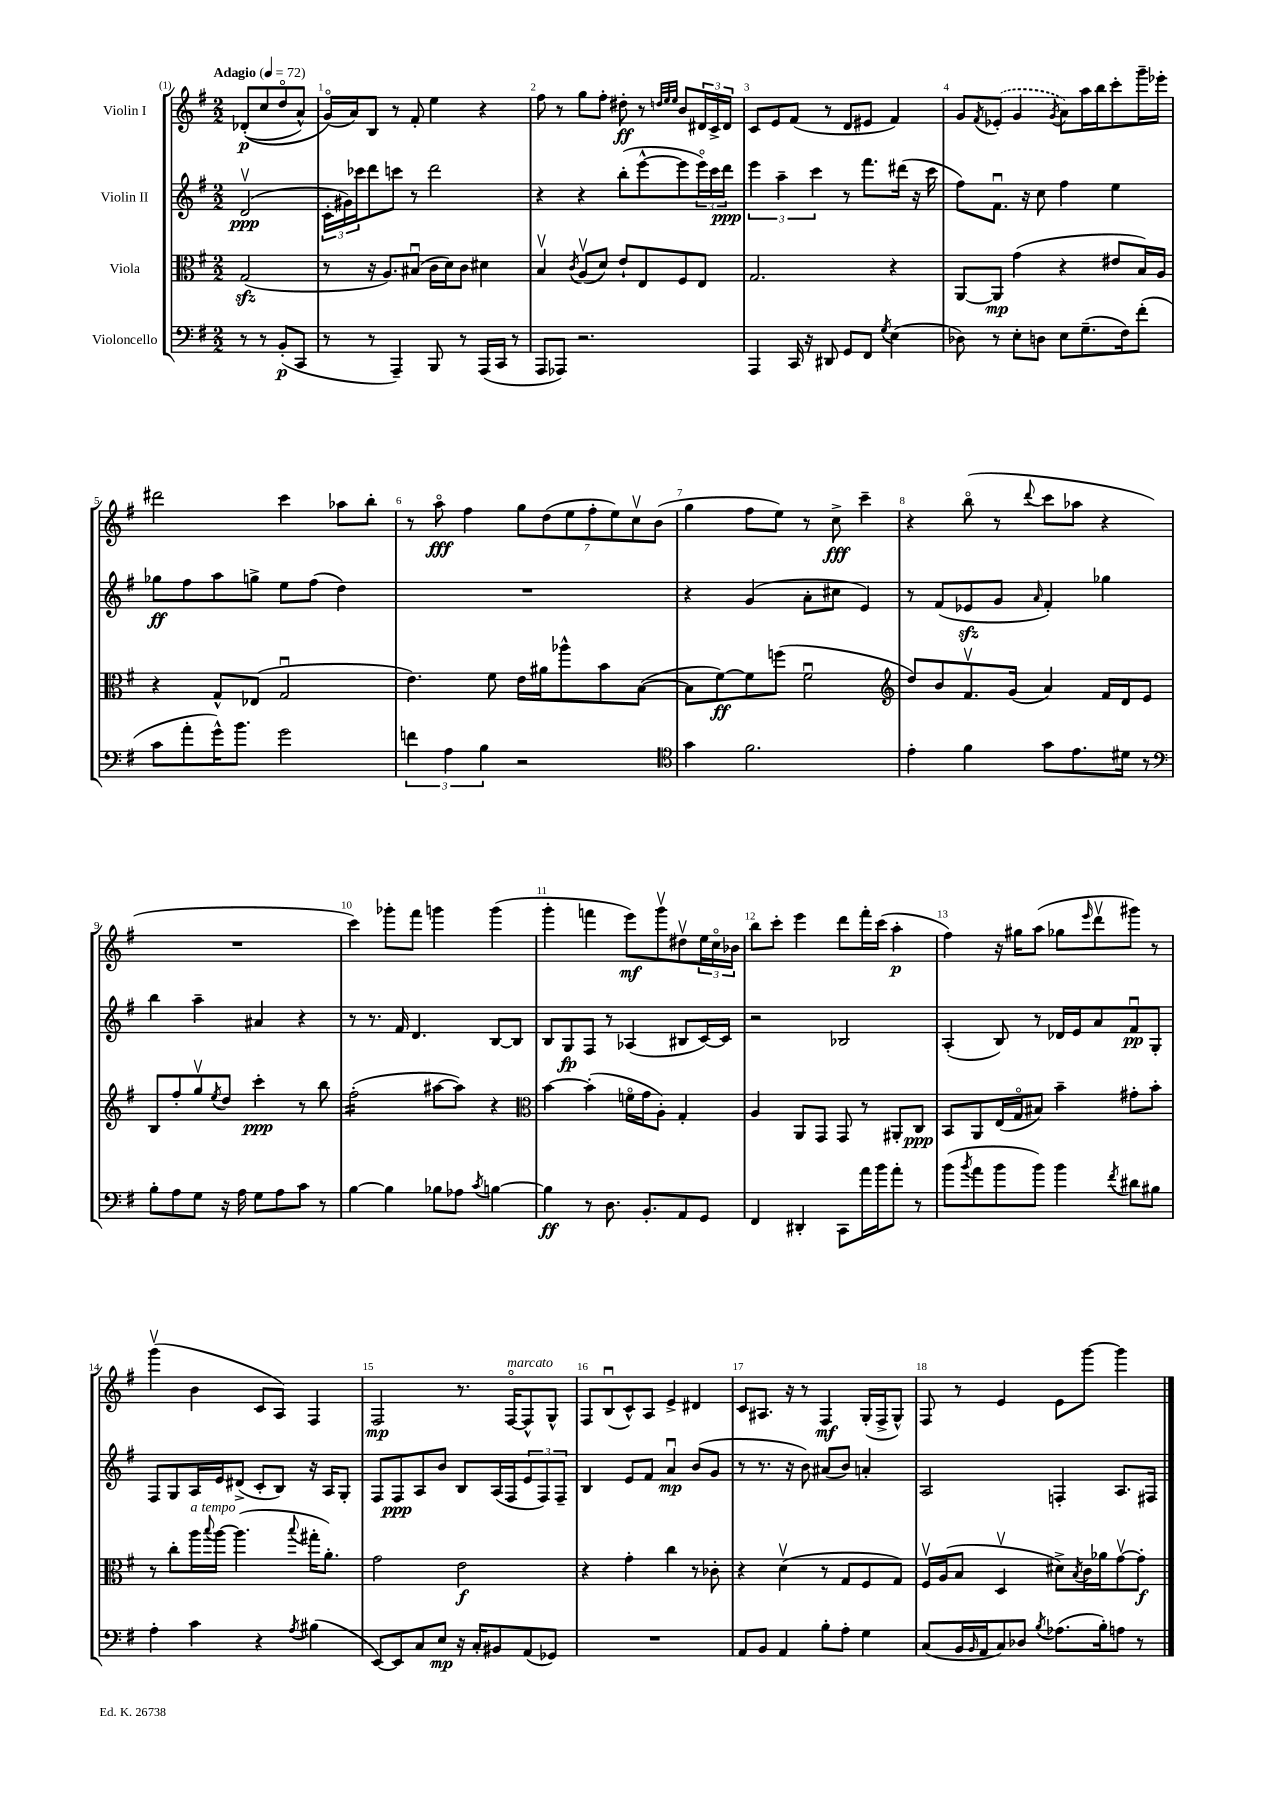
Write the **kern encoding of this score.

**kern	**kern	**kern	**kern
*staff4	*staff3	*staff2	*staff1
*clefF4	*clefC3	*clefG2	*clefG2
*k[f#]	*k[f#]	*k[f#]	*k[f#]
*M2/2	*M2/2	*M2/2	*M2/2
*MM72	*MM72	*MM72	*MM72
8r	(2G	(2dv	&((8d-'
8r	.	.	8cc
(8BB'	.	.	8ddo
8CC	.	.	8a^^)
=	=	=	=
8r	8r	24c'	(16go&)
.	.	24g#)	.
.	.	.	16a)
.	.	24ccc-	.
8r	16r	8ddd	8B
.	8.A)	.	.
4AAA~)	.	8ccc	8r
.	(8B#u	8r	8f#'
8BBB	16c	2ddd	4ee
.	16d)	.	.
8r	8c	.	.
(16AAA	4d#	.	4r
16CC	.	.	.
8r	.	.	.
=	=	=	=
8AAA	4Bv	4r	8ff#
8AAA-)	.	.	8r
.	8qc	.	.
2.r	(8Av	4r	8gg
.	8d)	.	8ff#'
.	8e`	(8bb'	8dd#'
.	8E	[8eee^^	8r
.	.	.	32qqdd
.	.	.	32qqee
.	.	.	32qqee
.	8F#	8eee]	8b
.	8E	24eeeo)	24d#
.	.	24ccc	24c^
.	.	24ddd	24d#
=	=	=	=
4AAA	2.G	6eee	8c
.	.	.	8e
.	.	6aa~	.
16CC	.	.	(8f#
16r	.	.	.
.	.	6ccc	.
8DD#	.	.	8r
8GG	.	8r	8d
8FF#	.	8.fff#	8e#
8qG	.	.	.
(4E	4r	.	4f#)
.	.	(16ddd#	.
.	.	16r	.
.	.	16ccc	.
=	=	=	=
8D-)	[8AA	8ff#)	8g
.	.	.	8qf#
8r	8AA]	8.f#u	(8e-'
8E'	(4g	.	4g
.	.	16r	.
8D	.	8cc	.
.	.	.	8qg
8E	4r	4ff#	8a)
(8.G~	.	.	16aa
.	.	.	16bb
.	8e#	4ee	8ccc'
16F#)	.	.	.
(8f#'	16B)	.	16ggg~
.	16A	.	16eee-'
=	=	=	=
8c	4r	8gg-	2ddd#
8a'	.	8ff#	.
16g^^)	8G^^	8aa	.
8.b	.	.	.
.	(8E-	8gg^	.
2g	2Gu	8ee	4ccc
.	.	(8ff#	.
.	.	4dd)	8aa-
.	.	.	8bb'
=	=	=	=
6f	4.e)	1r	8r
.	.	.	8aao
6A	.	.	.
.	.	.	4ff#
6B	.	.	.
.	8f#	.	.
2r	16e	.	14gg
.	16a#	.	.
.	.	.	(14dd
.	8aa-^^	.	.
.	.	.	14ee
.	.	.	14ff#'
.	8b	.	.
.	.	.	14ee)
.	.	.	14ccv
.	([8B	.	.
.	.	.	(14b
=	=	=	=
*clefC4	*	*	*
4g	8B]	4r	4gg
.	[8f#)	.	.
2.f#	8f#]	(4g	8ff#
.	(8ff	.	8ee)
.	2f#u	8a'	8r
.	.	8cc#	8cc^
.	.	4e)	4ccc~
=	=	=	=
*	*clefG2	*	*
4e'	8dd)	8r	4r
.	8b	(8f#	.
4f#	8.f#v	8e-	(8bbo
.	.	8g	8r
.	(16g	.	.
.	.	16qqa	8qqddd
8g	4a)	4f#')	8ccc
8.e	.	.	8aa-
.	16f#	4gg-	4r
16d#	16d	.	.
8r	8e	.	.
=	=	=	=
*clefF4	*	*	*
8B'	8B	4bb	1r
8A	8ff#'	.	.
8G	8ggv	4aa~	.
.	8qee	.	.
16r	8dd	.	.
16A	.	.	.
8G	4ccc'	4a#	.
8A	.	.	.
8c	8r	4r	.
8r	8bb	.	.
=	=	=	=
[4B	(2ff#'	8r	4ccc)
.	.	8.r	.
4B]	.	.	8ggg-'
.	.	16f#	.
.	.	4.d	8fff#
8B-	[8aa#	.	4ggg
8A-	8aa#])	.	.
8qc	.	.	.
[4B	4r	[8B	(4ggg
.	.	8B]	.
=	=	=	=
*	*clefC3	*	*
4B]	[4b	8B	4ggg'
.	.	8G	.
8r	(4b']	8F#	4fff
8.D	.	8r	.
.	16fo	(4A-	8eee)
8.BB'	16g	.	.
.	8A')	.	8gggv
8AA	4G'	8B#	8dd#v
8GG	.	[16c)	24ee
.	.	.	24cco
.	.	16c]	.
.	.	.	24b-
=	=	=	=
4FF#	4A	2r	8bb
.	.	.	8ccc'
4DD#'	8AA	.	4eee
.	8GG	.	.
8CC	8GG	2B-	8ddd
16a	8r	.	16fff#'
16b	.	.	(16ccc
8a'	8AA#'	.	4aa'
8r	8C	.	.
=	=	=	=
(8b	8BB	(4A'	4ff#)
8qb	.	.	.
8a	8AA	.	.
8b	(16E	8B)	16r
.	16Go	.	16gg#
8b)	8B#)	8r	(8aa
4b	4b~	16d-	8gg-
.	.	16e	.
.	.	.	16qqeee
.	.	8a	8dddv
8qf#	.	.	.
8d#	8g#'	8f#u	8ggg#)
8B#	8b'	8G'	8r
=	=	=	=
4A'	8r	8F#	(4gggv
.	8cc'	8G	.
4c	16aa	16A	4b
.	8qqbb	.	.
.	[16aa	16e	.
.	(4.aa]	(8d#^	.
4r	.	8c'	8c
.	.	8B)	8A)
8qA	8qqbb	.	.
(4B#	16gg#'	16r	4F#
.	8.a')	16A	.
.	.	8G'	.
=	=	=	=
[8EE)	2g	8F#	2F#
8EE]	.	8F#	.
8C	.	8A	.
8E	.	8b	.
16r	2e	8B	8.r
16C'	.	.	.
8BB#	.	(16A	.
.	.	16F#	[16F#o
(8AA	.	12e	8F#^^]
.	.	12F#)	.
8GG-)	.	.	8G^^
.	.	12F#~	.
=	=	=	=
1r	4r	4B	8F#
.	.	.	(8Bu
.	4g'	8e	8c^^)
.	.	8f#	8A
.	4cc	4au	4e^
.	8r	(8b	4d#
.	8c-'	8g	.
=	=	=	=
8AA	4r	8r	8c
8BB	.	8.r	8.A#
4AA	(4dv	.	.
.	.	16r	16r
.	.	8b)	8r
8B'	8r	(8a#	4F#
8A'	8G	8b)	.
4G	8F#	4a'	(16G'
.	.	.	16F#^
.	8G)	.	8G^^)
=	=	=	=
(8C	16F#v	2A	8F#
.	(16A	.	.
16BB	8B	.	8r
16qqBB	.	.	.
16AA	.	.	.
8C)	4Dv	.	4e
8D-	.	.	.
8qB	.	.	.
(8.A-	8d#^)	4F'	8e
.	8qB	.	.
.	16c	.	[8ggg
16B')	16a-	.	.
8A	[8gv	8.A	4ggg]
8r	8g']	.	.
.	.	16F#	.
==	==	==	==
*-	*-	*-	*-
